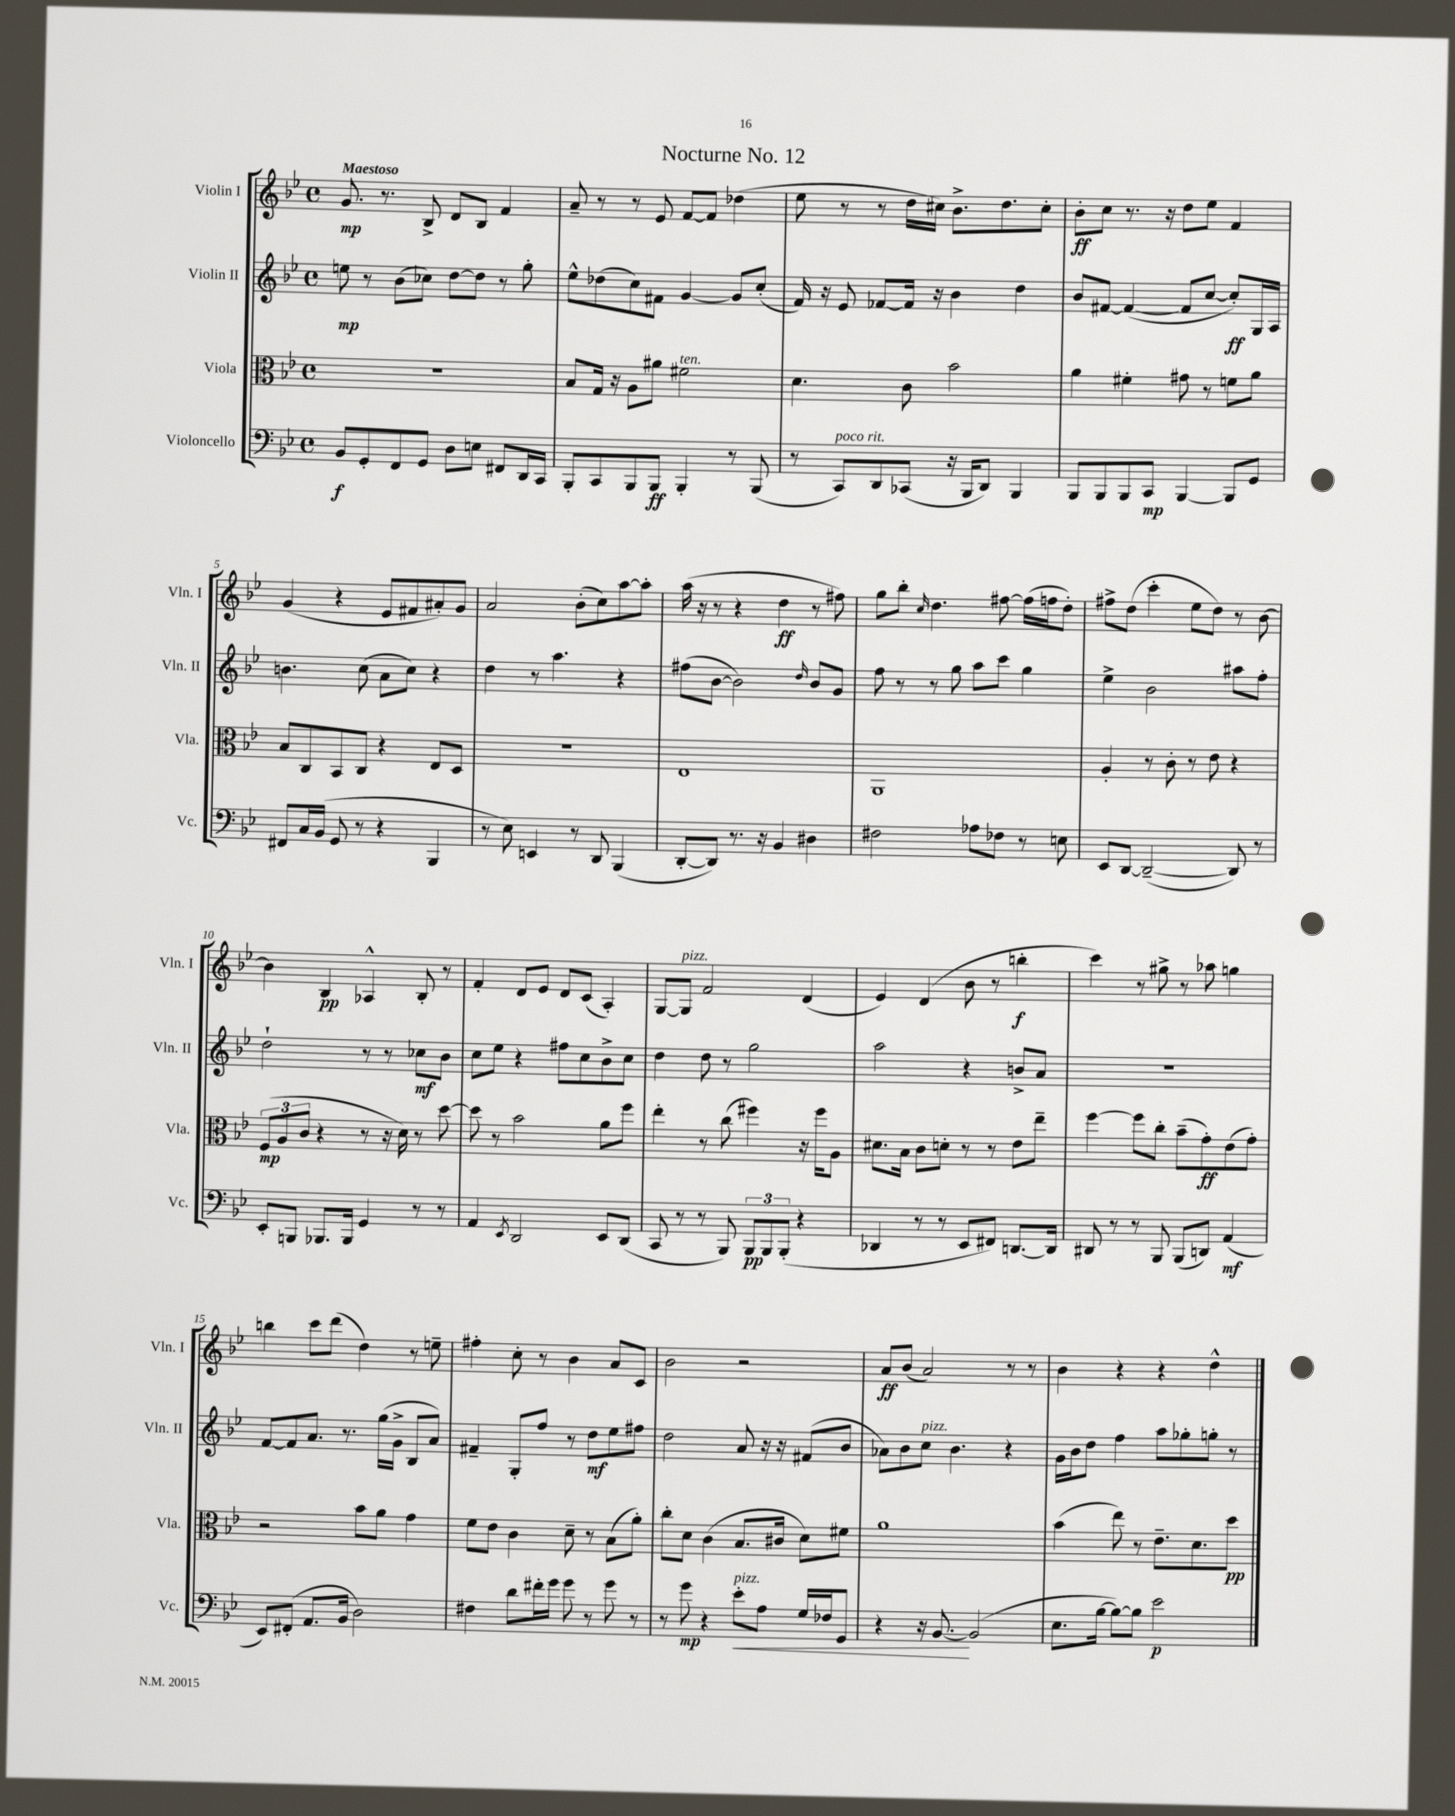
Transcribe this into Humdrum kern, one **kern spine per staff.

**kern	**dynam	**kern	**dynam	**kern	**dynam	**kern	**dynam
*part4	*part4	*part3	*part3	*part2	*part2	*part1	*part1
*staff4	*staff4	*staff3	*staff3	*staff2	*staff2	*staff1	*staff1
*I"Violoncello	*	*I"Viola	*	*I"Violin II	*	*I"Violin I	*
*I'Vc.	*	*I'Vla.	*	*I'Vln. II	*	*I'Vln. I	*
*clefF4	*	*clefC3	*	*clefG2	*	*clefG2	*
*k[b-e-]	*	*k[b-e-]	*	*k[b-e-]	*	*k[b-e-]	*
*M4/4	*	*M4/4	*	*M4/4	*	*M4/4	*
*met(c)	*	*met(c)	*	*met(c)	*	*met(c)	*
=1	=1	=1	=1	=1	=1	=1	=1
!	!	!	!	!	!	!LO:TX:a:B:t=Maestoso	!
8BB-/L	f	1r	.	8een\	mp	8.g/	mp
8GG'/	.	.	.	8r	.	.	.
.	.	.	.	.	.	8.r	.
8FF/	.	.	.	(8b-\L	.	.	.
8GG/J	.	.	.	8cc-X\J)	.	8B-^/	.
8D\L	.	.	.	[8dd\L	.	8d/L	.
8En\J	.	.	.	8dd\J]	.	8B-/J	.
8FF#X/L	.	.	.	8r	.	4f/	.
16DD/L	.	.	.	8gg'\	.	.	.
16CC/JJ	.	.	.	.	.	.	.
=2	=2	=2	=2	=2	=2	=2	=2
8BBB-'/L	.	8B-/L	.	8ee-^^\L	.	8a~/	.
8CC/	.	16G/Jk	.	(8dd-X\	.	8r	.
.	.	16r	.	.	.	.	.
8BBB-/	.	8A\L	.	8cc\)	.	8r	.
8BBB-/J	ff	8a#X\J	.	8f#X\J	.	8e-/	.
!	!	!LO:TX:a:i:t=ten.	!	!	!	!	!
4BBB-'/	.	2f#X\	.	[4g/	.	[8f/L	.
.	.	.	.	.	.	8f/J]	.
8r	.	.	.	8g/L]	.	(4dd-X\	.
(8BBB-/	.	.	.	(8cc'/J	.	.	.
=3	=3	=3	=3	=3	=3	=3	=3
8r	.	4.d\	.	16f/)	.	8ee-\	.
.	.	.	.	16r	.	.	.
!LO:TX:a:i:t=poco rit.	!	!	!	!	!	!	!
8CC/L)	.	.	.	8e-/	.	8r	.
8DD/	.	.	.	[8f-X/L	.	8r	.
(8CC-X/J	.	8c\	.	16f-/Jk]	.	16dd\LL	.
.	.	.	.	16r	.	16cc#X\JJ)	.
16r	.	2b-\	.	4b-\	.	8.b-^\L	.
16BBB-/KL	.	.	.	.	.	.	.
8DD/J)	.	.	.	.	.	.	.
.	.	.	.	.	.	8.dd\	.
4BBB-/	.	.	.	4dd\	.	.	.
.	.	.	.	.	.	8cc#'\J	.
=4	=4	=4	=4	=4	=4	=4	=4
8BBB-/L	.	4a\	.	8b-/L	.	8b-'\L	ff
8BBB-/	.	.	.	[8f#X/J	.	8cc\J	.
8BBB-/	.	4f#X'\	.	(4f#/_	.	8.r	.
8CC/J	mp	.	.	.	.	.	.
.	.	.	.	.	.	16r	.
[4BBB-/	.	8g#X\	.	8f#/L]	.	8dd\L	.
.	.	8r	.	[8cc/J	.	8ee-\J	.
8BBB-/L]	.	8fn\L	.	8cc'/L])	ff	4f/	.
8GG/J	.	8a\J	.	16G/L	.	.	.
.	.	.	.	16A/JJ	.	.	.
!!LO:LB:g=z
=5	=5	=5	=5	=5	=5	=5	=5
8FF#X/L	.	8B-/L	.	4.bn\	.	(4g/	.
16C/L	.	8C/	.	.	.	.	.
(16BB-/JJ	.	.	.	.	.	.	.
8GG/	.	8BB-/	.	.	.	4r	.
8r	.	8C/J	.	(8cc\	.	.	.
4r	.	4r	.	8a\L	.	8e-/L	.
.	.	.	.	8cc\J)	.	8f#X/	.
4BBB-/	.	8E-/L	.	4r	.	8a#X'/)	.
.	.	8D/J	.	.	.	8g/J	.
=6	=6	=6	=6	=6	=6	=6	=6
8r	.	1r	.	4dd\	.	2a/	.
8E-\)	.	.	.	.	.	.	.
4EEn/	.	.	.	8r	.	.	.
.	.	.	.	4.aa\	.	.	.
8r	.	.	.	.	.	(8b-'\L	.
8DD/	.	.	.	.	.	8cc\)	.
(4BBB-/	.	.	.	4r	.	[8aa\	.
.	.	.	.	.	.	8aa'\J]	.
=7	=7	=7	=7	=7	=7	=7	=7
[8DD'/L	.	1E-	.	(8ff#X\L	.	(16aa\	.
.	.	.	.	.	.	16r	.
8DD/J])	.	.	.	[8b-\J	.	8r	.
8.r	.	.	.	2b-\])	.	4r	.
16r	.	.	.	.	.	.	.
4BB-/	.	.	.	.	.	4dd\	ff
.	.	.	.	16qqdd/	.	.	.
4D#X\	.	.	.	8b-/L	.	8r	.
.	.	.	.	8g/J	.	8ff#X\)	.
=8	=8	=8	=8	=8	=8	=8	=8
2F#X\	.	1AA	.	8ff\	.	8gg\L	.
.	.	.	.	8r	.	8bb-'\J	.
.	.	.	.	.	.	16qqcc/	.
.	.	.	.	8r	.	4.dd\	.
.	.	.	.	8gg\	.	.	.
8A-X\L	.	.	.	8aa\L	.	.	.
8F-X\J	.	.	.	8ccc\J	.	[8ff#X\	.
8r	.	.	.	4gg\	.	(16ff#\LL]	.
.	.	.	.	.	.	16ffn\J	.
8En\	.	.	.	.	.	8dd'\J)	.
=9	=9	=9	=9	=9	=9	=9	=9
8EE-/L	.	4A'/	.	4ee-^\	.	8ff#X^\L	.
[8DD/J	.	.	.	.	.	(8dd\J	.
(2DD~/_	.	8r	.	2b-\	.	4ccc'\	.
.	.	8c'\	.	.	.	.	.
.	.	8r	.	.	.	8ee-\L	.
.	.	8e-\	.	.	.	8dd\J)	.
8DD/])	.	4r	.	8aa#X\L	.	8r	.
8r	.	.	.	8ff'\J	.	[8b-\	.
!!LO:LB:g=z
=10	=10	=10	=10	=10	=10	=10	=10
8EE-'/L	.	(12F/L	mp	2dd`\	.	4b-\]	.
.	.	12A/	.	.	.	.	.
8BBBn/J	.	.	.	.	.	.	.
.	.	12c/J	.	.	.	.	.
8.BBB-X/L	.	4r	.	.	.	4B-/	pp
16BBB-/Jk	.	.	.	.	.	.	.
4GG/	.	8r	.	8r	.	4A-X^^/	.
.	.	16r	.	8r	.	.	.
.	.	16d\)	.	.	.	.	.
8r	.	8r	.	8cc-X\L	mf	8B-'/	.
8r	.	[8dd\	.	8b-\J	.	8r	.
=11	=11	=11	=11	=11	=11	=11	=11
4AA/	.	8dd\]	.	8cc\L	.	4f'/	.
.	.	8r	.	8ee-\J	.	.	.
8qEE-/	.	.	.	.	.	.	.
2DD/	.	2b-\	.	4r	.	8d/L	.
.	.	.	.	.	.	8e-/J	.
.	.	.	.	8ff#X\L	.	8d/L	.
.	.	.	.	8cc\	.	(8c/J	.
8EE-/L	.	8a\L	.	8b-^\	.	4A'/)	.
(8DD/J	.	8ff\J	.	8cc\J	.	.	.
=12	=12	=12	=12	=12	=12	=12	=12
8CC/	.	4ee-'\	.	4dd\	.	[8G/L	.
!	!	!	!	!	!	!LO:TX:a:i:t=pizz.	!
8r	.	.	.	.	.	8G/J]	.
8r	.	8r	.	8dd\	.	2f/	.
8BBB-/)	.	(8cc\	.	8r	.	.	.
12BBB-/L	pp	4ff#X\)	.	2gg\	.	.	.
12BBB-/	.	.	.	.	.	.	.
(12BBB-'/J	.	.	.	.	.	.	.
4r	.	16r	.	.	.	(4d/	.
.	.	16ff#\KL	.	.	.	.	.
.	.	8A\J	.	.	.	.	.
=13	=13	=13	=13	=13	=13	=13	=13
4DD-X/	.	8.d#X\L	.	2aa\	.	4e-/)	.
.	.	16B-\Jk	.	.	.	.	.
8r	.	8c\L	.	.	.	(4d/	.
8r	.	8dn'\J	.	.	.	.	.
8EE-/L	.	8r	.	4r	.	8b-\	.
8FF#X/J)	.	8r	.	.	.	8r	.
[8.DDn/L	.	8e-\L	.	8bn^/L	.	4bbn'\	f
.	.	8ee-~\J	.	8a/J	.	.	.
16DD/Jk]	.	.	.	.	.	.	.
=14	=14	=14	=14	=14	=14	=14	=14
8DD#X/	.	[4ff\	.	1r	.	4ccc\)	.
8r	.	.	.	.	.	.	.
8r	.	8ff\L]	.	.	.	8r	.
8BBB-/	.	8cc'\J	.	.	.	8gg#X^\	.
(8BBB-/L	.	(8b-~\L	.	.	.	8r	.
8DDn/J)	.	8g'\)	ff	.	.	8aa-X\	.
(4AA/	mf	(8e-\	.	.	.	4ggn\	.
.	.	8g'\J)	.	.	.	.	.
!!LO:LB:g=z
=15	=15	=15	=15	=15	=15	=15	=15
8EE-/L)	.	2r	.	[8f/L	.	4bbn\	.
(8FF#X'/J	.	.	.	8f/]	.	.	.
8.AA/L	.	.	.	8.a/J	.	8ccc\L	.
.	.	.	.	.	.	(8ddd\J	.
16BB-/Jk	.	.	.	8.r	.	.	.
2D\)	.	8b-\L	.	.	.	4dd\)	.
.	.	8a\J	.	(16gg\LL	.	.	.
.	.	.	.	16g^\JJ	.	.	.
.	.	4g\	.	8B-/L	.	8r	.
.	.	.	.	8a/J)	.	8een~\	.
=16	=16	=16	=16	=16	=16	=16	=16
4F#X\	.	8f\L	.	4f#X~/	.	4ff#X'\	.
.	.	8e-\J	.	.	.	.	.
8d\L	.	4c\	.	8G'/L	.	8cc'\	.
16f#X'\L	.	.	.	8ff/J	.	8r	.
16g\JJ	.	.	.	.	.	.	.
8g\	.	8d~\	.	8r	.	4b-\	.
8r	.	8r	.	8dd\L	mf	.	.
8g\	.	(8B-\L	.	8ee-\	.	8a/L	.
8r	.	8a'\J)	.	8ff#X\J	.	8c/J	.
=17	=17	=17	=17	=17	=17	=17	=17
8r	.	8cc'\L	.	2dd\	.	2b-\	.
8g\	mp	8d\J	.	.	.	.	.
4r	.	(4c\	.	.	.	.	.
!LO:TX:a:i:t=pizz.	!	!	!	!	!	!	!
!	!LO:HP:b	!	!	!	!	!	!
8e-'\L	<	8.B-/L	.	8a/	.	2r	.
8A\J	.	.	.	16r	.	.	.
.	.	16c#X/Jk	.	16r	.	.	.
16G/LL	.	8d\L)	.	(8f#X/L	.	.	.
16F-X/J	.	.	.	.	.	.	.
8GG/J	.	8f#X\J	.	8b-/J	.	.	.
=18	=18	=18	=18	=18	=18	=18	=18
4r	.	1a	.	8a-X\L)	.	8a/L	ff
.	.	.	.	8b-\	.	(8b-/J	.
!	!	!	!	!LO:TX:a:i:t=pizz.	!	!	!
16r	.	.	.	8cc\J	.	2a/)	.
[8.BB-/	.	.	.	.	.	.	.
.	.	.	.	4.b-\	.	.	.
(2BB-/]	[	.	.	.	.	.	.
.	.	.	.	4r	.	8r	.
.	.	.	.	.	.	8r	.
=19	=19	=19	=19	=19	=19	=19	=19
8.E-\L	.	(4b-\	.	16g\LL	.	4b-\	.
.	.	.	.	16b-\J	.	.	.
.	.	.	.	8dd\J	.	.	.
[16B-\Jk	.	.	.	.	.	.	.
8B-\L_)	.	8ee-\)	.	4ff\	.	4r	.
8B-\J]	.	8r	.	.	.	.	.
2e-\	p	8.e-~\L	.	8aa\L	.	4r	.
.	.	.	.	8gg-X'\	.	.	.
.	.	8.d\	.	.	.	.	.
.	.	.	.	8ggn'\J	.	4dd^^\	.
.	.	8dd\J	pp	8r	.	.	.
==	==	==	==	==	==	==	==
*-	*-	*-	*-	*-	*-	*-	*-
